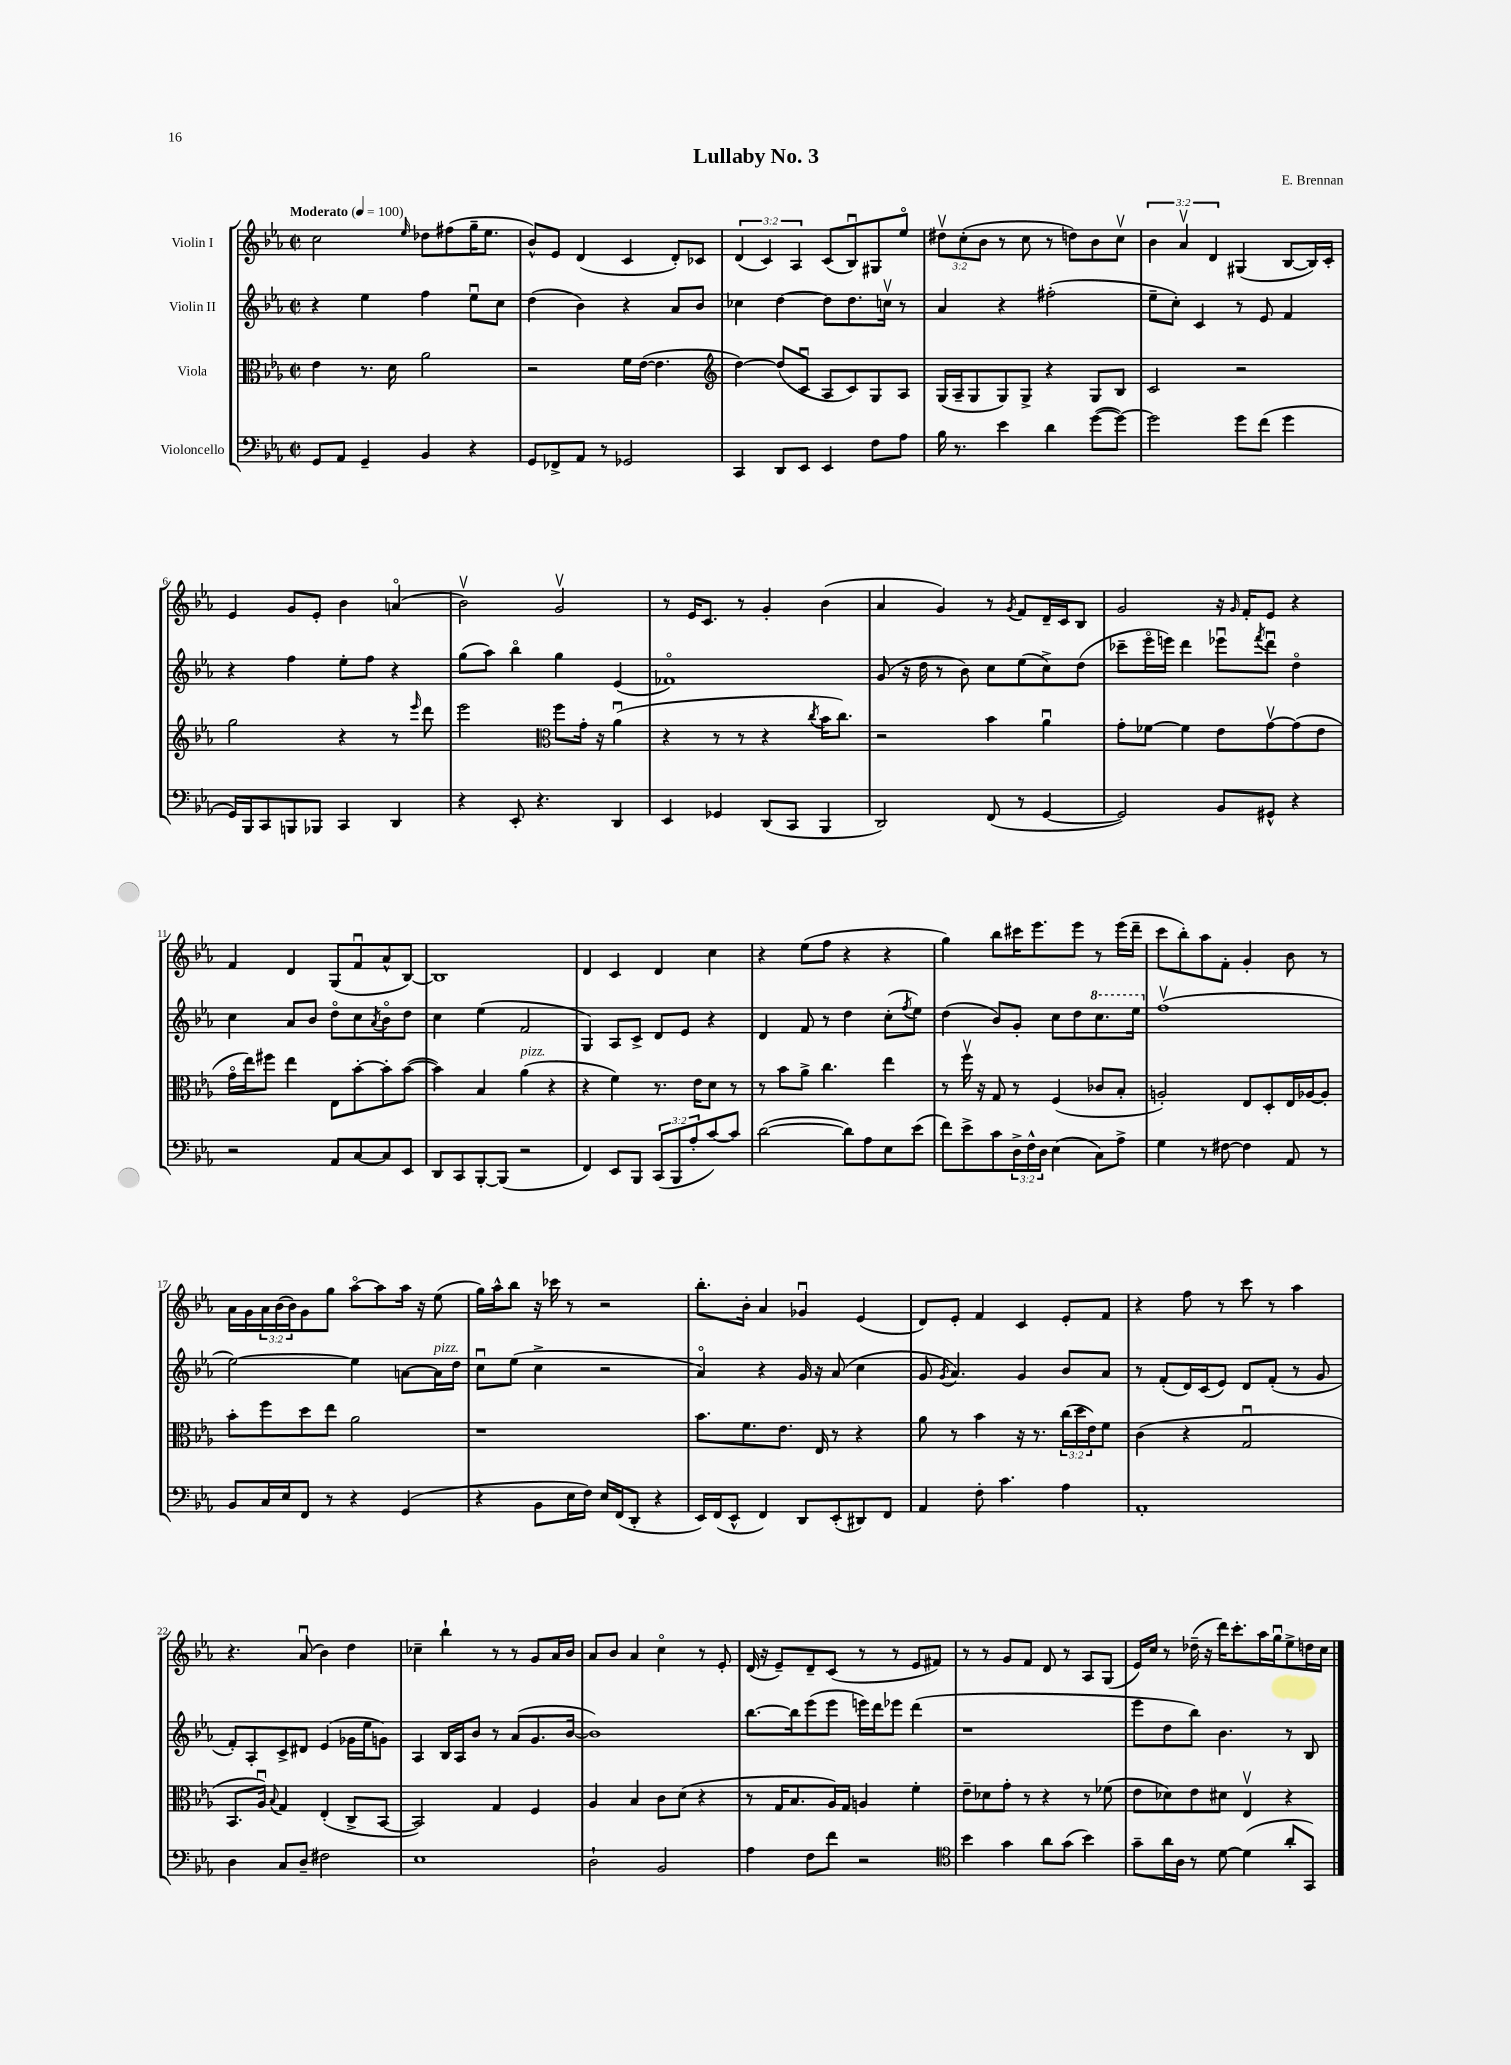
\header { title = "Lullaby No. 3" composer = "E. Brennan" }
<<
\new StaffGroup <<
\new Staff = "s0" \with { instrumentName = "Violin I" } {
    \clef treble \key ees \major \defaultTimeSignature \time 2/2 \override Staff.TupletNumber.text = #tuplet-number::calc-fraction-text \tempo "Moderato" 4 = 100
    c''2 \grace { ees''16 } des''8 fis''8( g''16-- ees''8. |
    bes'8-^) ees'8 d'4( c'4 d'8-.) ces'8 |
    \tuplet 3/2 { d'4( c'4) aes4 } c'8( bes8\downbow) gis8 ees''8\flageolet |
    \tuplet 3/2 { dis''8\upbow c''8-.( bes'8 } r8 c''8 r8 d''8) bes'8 c''8\upbow |
    \tuplet 3/2 { bes'4 aes'4\upbow d'4 } gis4( bes8~ bes16) c'16-. |
    ees'4 g'8 ees'8-. bes'4 a'4\flageolet( |
    bes'2\upbow) g'2\upbow |
    r8 ees'16 c'8. r8 g'4-. bes'4( |
    aes'4 g'4) r8 \acciaccatura { g'8 } f'8 d'16-- c'16 bes8 |
    g'2 r16 \grace { g'16 } f'16-. ees'8 r4 |
    f'4 d'4 g8( f'8\downbow aes'8-^ bes8~) |
    bes1 |
    d'4 c'4 d'4 c''4 |
    r4 ees''8( f''8 r4 r4 |
    g''4) bes''8 cis'''16 ees'''8. ees'''8 r8 ees'''16( d'''16-- |
    c'''8 bes''8-.) aes''8 f'8-. g'4-. bes'8 r8 |
    aes'16 g'16 \tuplet 3/2 { aes'16 bes'16( bes'16) } g'8 g''8 aes''8~\flageolet aes''8 aes''16 r16 ees''8( |
    g''16) aes''16-^ bes''8 r16 ces'''16 r8 r2 |
    bes''8.-. bes'16-. aes'4 ges'4\downbow ees'4( |
    d'8) ees'8-. f'4 c'4 ees'8-. f'8 |
    r4 f''8 r8 c'''8 r8 aes''4 |
    r4. aes'8\downbow( bes'4) d''4 |
    ces''4-- bes''4-! r8 r8 g'8 aes'16 bes'16 |
    aes'8 bes'8 aes'4 c''4\flageolet r8 ees'8-. |
    d'16( r16 ees'8--) d'8-- c'8( r8 r8 ees'8 fis'8) |
    r8 r8 g'8 f'8 d'8 r8 aes8 g8( |
    ees'16) c''16 r8 des''16--( r16 d'''16) c'''8.-. aes''16 g''16\downbow ees''8-> d''16 c''16 \bar "|." |
}
\new Staff = "s1" \with { instrumentName = "Violin II" } {
    \clef treble \key ees \major \defaultTimeSignature \time 2/2
    r4 ees''4 f''4 ees''8\downbow c''8 |
    d''4( bes'4) r4 aes'8 bes'8 |
    ces''4 d''4~ d''8 d''8. c''16\upbow r8 |
    aes'4 r4 fis''2-.( |
    ees''8-- c''8-.) c'4 r8 ees'8 f'4 |
    r4 f''4 ees''8-. f''8 r4 |
    g''8( aes''8) bes''4\flageolet g''4 ees'4( |
    fes'1\flageolet) |
    g'8( r16 d''16 r8 bes'8) c''8 ees''8( c''8->) d''8( |
    ces'''8-- ees'''16\flageolet e'''16) d'''4 ees'''8\downbow \acciaccatura { f'''8 } d'''8\downbow d''4\flageolet |
    c''4 aes'8 bes'8 d''8\flageolet c''8 \acciaccatura { aes'8 } bes'8\flageolet d''8 |
    c''4 ees''4( f'2 |
    g4) aes8 c'8-> d'8 ees'8 r4 |
    d'4 f'8 r8 d''4 c''8-.( \acciaccatura { f''8 } ees''8) |
    d''4( bes'8) g'8-. c''8 d''8 \ottava #1 c'''8. ees'''16 \ottava #0 |
    f''1\upbow( |
    ees''2~) ees''4 a'8~ a'16^\markup { \italic "pizz." } d''16 |
    c''8\downbow ees''8( c''4-> r2 |
    aes'4\flageolet) r4 g'16 r16 aes'8( c''4 |
    g'8 \acciaccatura { g'8 } aes'4.) g'4 bes'8 aes'8 |
    r8 f'8-.( d'16) c'16( ees'8) d'8 f'8-.( r8 g'8 |
    f'8-.) aes8-. c'8-> dis'8 ees'4( ges'16 ees''16 g'8) |
    aes4 bes16 aes16 bes'8 r8 aes'8( g'8. bes'16~ |
    bes'1) |
    bes''8.~ bes''16 ees'''8( ees'''8 e'''16) d'''16 ees'''8 d'''4( |
    r1 |
    ees'''8 d''8 bes''8) bes'4. r8 bes8 \bar "|." |
}
\new Staff = "s2" \with { instrumentName = "Viola" } {
    \clef alto \key ees \major \defaultTimeSignature \time 2/2 \override Staff.TupletNumber.text = #tuplet-number::calc-fraction-text
    ees'4 r8. d'16 aes'2 |
    r2 f'16 ees'16~( ees'4. |
    \clef treble d''4~) d''8( c'8\downbow aes8 c'8) g8 aes8 |
    g16( aes16-- g8 g8) g8-> r4 g8 bes8 |
    c'2 r2 |
    g''2 r4 r8 \grace { ees'''16 } d'''8 |
    ees'''2 \clef alto f''8 g'16-. r16 aes'4\downbow( |
    r4 r8 r8 r4 \acciaccatura { c''8 } bes'16 c''8.) |
    r2 bes'4 aes'4\downbow |
    g'8-. fes'8~ fes'4 ees'8 g'8~\upbow g'8( ees'8 |
    g'16\flageolet ees''16) fis''8 ees''4 ees8 bes'8~-. bes'8-. bes'8~( |
    bes'4) bes4 aes'4^\markup { \italic "pizz." }( r4 |
    r4 f'4) r8. ees'16 d'8 r8 |
    r8 bes'8 aes'8-> c''4. ees''4 |
    r8 f''16\upbow r16 g8 r8 f4( ces'8 bes8-. |
    a2-.) ees8 d8-. ees16 aes16~ aes8-. |
    bes'8-. f''8 d''8 ees''8 aes'2 |
    r1 |
    bes'8. f'8. ees'8. ees16 r8 r4 |
    aes'8 r8 bes'4 r16 r8. \tuplet 3/2 { c''16( d''16 ees'16) } f'8 |
    c'4( r4 g2\downbow |
    bes,8. aes16\downbow) \appoggiatura { bes8 } g4 ees4-.( c8-> bes,8~ |
    bes,2) g4 f4 |
    aes4 bes4 c'8 d'8( r4 |
    r8 g16 bes8. aes16) g16 a4 f'4-. |
    ees'8-- des'8 g'8-. r8 r4 r8 fes'8( |
    ees'8 des'8) ees'8 dis'8 ees4\upbow r4 \bar "|." |
}
\new Staff = "s3" \with { instrumentName = "Violoncello" } {
    \clef bass \key ees \major \defaultTimeSignature \time 2/2 \override Staff.TupletNumber.text = #tuplet-number::calc-fraction-text
    g,8 aes,8 g,4-- bes,4 r4 |
    g,8 fes,8-> aes,8 r8 ges,2 |
    c,4 d,8 ees,8 ees,4 f8 aes8 |
    bes16 r8. ees'4 d'4 g'8~( g'8~) |
    g'2 g'8 f'8( g'4 |
    g,16) bes,,16 c,8 b,,8 bes,,8 c,4 d,4 |
    r4 ees,8-. r4. d,4 |
    ees,4 ges,4 d,8( c,8 bes,,4 |
    d,2) f,8( r8 g,4~ |
    g,2) bes,8 gis,8-^ r4 |
    r2 aes,8 c8~ c8 ees,8 |
    d,8 c,8 bes,,8~-. bes,,8( r2 |
    f,4) ees,8 bes,,8 \tuplet 3/2 { c,8( bes,,8 aes8-. } c'8~) c'8 |
    d'2~( d'8) aes8 ees8 ees'8( |
    f'8) ees'8-> c'8 \tuplet 3/2 { d16-> f16-^ d16 } ees4( c8) aes8-> |
    g4 r8 fis8~ fis4 aes,8 r8 |
    bes,8 c16 ees16 f,8 r8 r4 g,4( |
    r4 bes,8 ees16 f16) ees16 f,16( d,8-. r4 |
    ees,16) f,16( ees,8-^ f,4) d,8 ees,8-.( dis,8) f,8 |
    aes,4 f8-. c'4. aes4 |
    aes,1-. |
    d4 c8 d8-- fis2 |
    ees1 |
    d2-! bes,2 |
    aes4 f8 f'8 r2 |
    \clef tenor bes'4 g'4 aes'8 g'8( bes'4) |
    g'8-- aes'16 aes16 r8 d'8~ d'4( aes'8-. g,8) \bar "|." |
}
>>
>>
